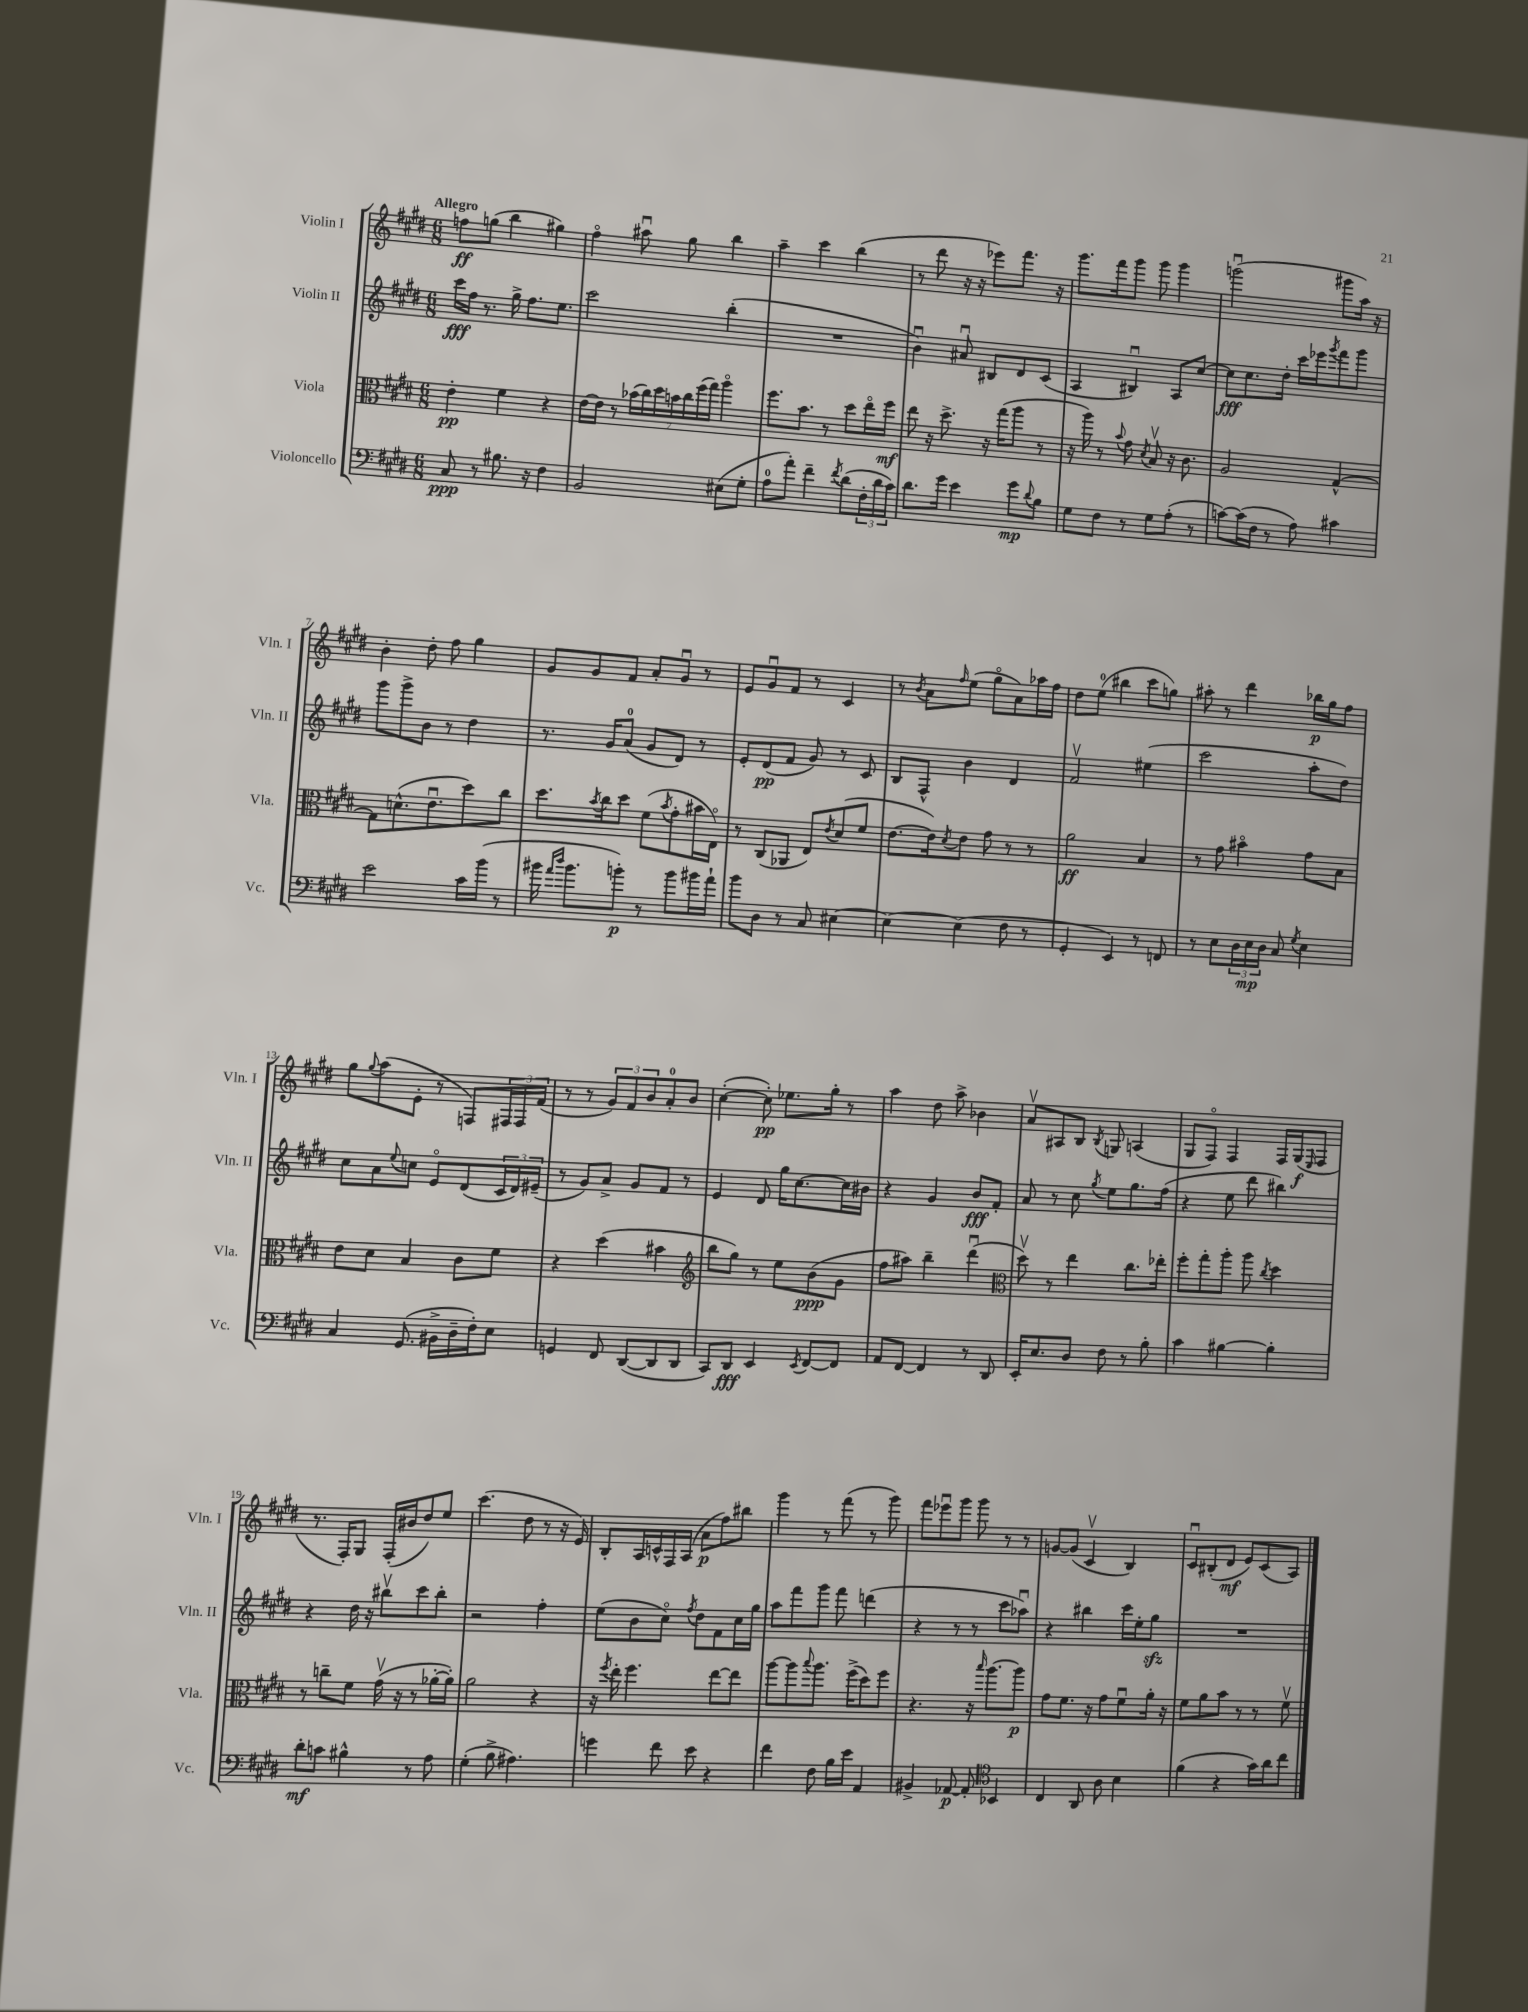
<<
\new StaffGroup <<
\new Staff = "s0" \with { instrumentName = "Violin I" shortInstrumentName = "Vln. I" } {
    \clef treble \key e \major \numericTimeSignature \time 6/8 \tempo "Allegro"
    f''8\ff g''8( b''4 gis''4) |
    fis''4\flageolet ais''8\downbow gis''8 b''4 |
    a''4-- cis'''4 b''4( |
    r8 dis'''8 r16 r16 ees'''8) fis'''8. r16 |
    gis'''8. fis'''16 gis'''8 gis'''8 gis'''4 |
    g'''2\downbow( gis'''8 a''16) r16 |
    b'4-. dis''8-. fis''8 gis''4 |
    gis'8 gis'8 fis'8 a'8-. gis'8\downbow r8 |
    e'8 gis'8\downbow fis'8 r8 cis'4 |
    r8 \acciaccatura { b'8 } a'8 \grace { fis''16 } e''8( gis''8\flageolet a'8) aes''16 fis''16 |
    dis''8 e''8-0( bis''4 cis'''8 g''8) |
    ais''8-. r8 dis'''4 bes''16\p gis''16 fis''8 |
    gis''8 \appoggiatura { gis''8 } a''8( e'8-. r8 f8) \tuplet 3/2 { fis16 fis16 fis'16( } |
    r8 r8 \tuplet 3/2 { gis'8) fis'8 b'8 } a'8-0-. b'8 |
    cis''4~-.( cis''8-.\pp) ees''8. gis''16-. r8 |
    a''4 dis''8 a''8-> bes'4 |
    a'8\upbow ais8 b8 \acciaccatura { b8 } g8 a4( |
    gis8 fis8\flageolet) fis4 fis16 gis16\f( \grace { e16 } fis8 |
    r8. fis16-.) gis8 fis16-.( bis'16 dis''8) e''8 |
    cis'''4.( dis''8 r8 r16 e'16) |
    b8-. a16 c'16-^ fis16 a16( a'8\p fis''8) bis''8 |
    gis'''4 r8 fis'''8( r8 gis'''8) |
    fis'''8 ees'''8\downbow gis'''8 gis'''8 r8 r8 |
    g'8~ g'8( cis'4\upbow b4) |
    cis'8\downbow bis8-.( dis'8\mf e'8) cis'8( a8) \bar "|." |
}
\new Staff = "s1" \with { instrumentName = "Violin II" shortInstrumentName = "Vln. II" } {
    \clef treble \key e \major \numericTimeSignature \time 6/8
    cis'''16\fff fis''16 r8. gis''16-> fis''8. e''8. |
    cis'''2 b''4-.( |
    R2. |
    b'4\downbow) ais'8\downbow bis8 dis'8 cis'8( |
    a4 bis4\downbow) a8 cis''8~ |
    cis''8\fff cis''8. dis''16-. cis'''16 ees'''16 \acciaccatura { gis'''8 } fis'''8 gis'''8 |
    gis'''8 gis'''8-> b'8 r8 dis''4 |
    r8. gis'16 a'8-0( gis'8 dis'8) r8 |
    e'8-. dis'8\pp( fis'8 gis'8) r8 cis'8 |
    b8 fis8-^ b'4 dis'4 |
    fis'2\upbow eis''4( |
    cis'''2 a''8-. dis''8) |
    cis''8 a'8 \appoggiatura { e''8 } c''8 e'8\flageolet dis'8( \tuplet 3/2 { cis'16 dis'16) eis'16--( } |
    r8 gis'8) a'8-> gis'8 fis'8 r8 |
    e'4 dis'8 gis''16 cis''8.~ cis''16 bis'16 |
    r4 gis'4 b'8\fff fis'8-. |
    a'8 r8 cis''8 \acciaccatura { gis''8 } e''8 gis''8. fis''16( |
    r4 e''8 dis'''8 bis''4) |
    r4 dis''16 r16 bis''8\upbow cis'''8 bis''8-. |
    r2 fis''4-. |
    e''8( b'8 cis''8\flageolet) \acciaccatura { fis''8 } dis''8 fis'8 cis''16 gis''16 |
    a''8 fis'''8 gis'''8 fis'''8 d'''4( |
    r4 r8 r8 cis'''8 aes''8\downbow) |
    r4 bis''4 cis'''16 e''16-. gis''8\sfz |
    R2. \bar "|." |
}
\new Staff = "s2" \with { instrumentName = "Viola" shortInstrumentName = "Vla." } {
    \clef alto \key e \major \numericTimeSignature \time 6/8
    e'4-.\pp fis'4 r4 |
    e'16~ e'16 r8 \tuplet 7/4 { bes'16( cis''16) dis''16 b'16 cis''16 fis''16( gis''16) } a''4\flageolet |
    fis''8. b'8. r8 dis''8 e''16\flageolet fis''16\mf |
    e''8 r16 dis''8.-> r16 gis''16( a''8 r8 |
    r16 a''16) r8 \appoggiatura { b'8 } gis'8 \acciaccatura { dis'8 } b8\upbow r16 cis'8. |
    a2 gis4~-^ |
    gis8 d'8.-^( e'8.\downbow dis''8) cis''8 |
    dis''8. \acciaccatura { b'8 } cis''16 dis''8 fis'8( \acciaccatura { b'8 } gis'8-. bis'16 e16\flageolet) |
    r8 cis8( aes,8 e8) \acciaccatura { e'8 } dis'8( fis'8 |
    e'8.~ e'16) \acciaccatura { dis'8 } e'8 gis'8 r8 r8 |
    a'2\ff b4 |
    r8 gis'8 bis'4\flageolet gis'8 b8 |
    e'8 dis'8 b4 cis'8 fis'8 |
    r4 dis''4( bis'4 |
    \clef treble b''8 gis''8) r8 e''8 b'8\ppp( gis'8 |
    fis''8 ais''8) b''4-- dis'''4\downbow( |
    \clef alto dis''8\upbow) r8 e''4 cis''8. ees''16-. |
    fis''8-. gis''8-. a''8-. a''8 \acciaccatura { cis''8 } dis''4 |
    r8 c''8-- fis'8 gis'16\upbow( r16 r8 aes'16~-. aes'16-.) |
    a'2 r4 |
    r16 \acciaccatura { fis''8 } e''16-. fis''4. e''8~ e''8 |
    a''8~ a''8 \appoggiatura { b''8 } a''8. fis''16->( dis''8) fis''8 |
    r4. r16 \grace { b''16 } a''8.~ a''8\p |
    gis'8 fis'8. r16 gis'8 fis'8\downbow a'16-. r16 |
    fis'8 a'8 b'8 r8 r8 fis'8\upbow \bar "|." |
}
\new Staff = "s3" \with { instrumentName = "Violoncello" shortInstrumentName = "Vc." } {
    \clef bass \key e \major \numericTimeSignature \time 6/8
    cis8\ppp r8 bis8. r16 fis4 |
    b,2 eis8( gis8-. |
    a8-0 a'8-.) fis'4-- \acciaccatura { fis'8 } dis'8( \tuplet 3/2 { fis16-. dis'16 cis'16) } |
    dis'8. gis'16 e'4 gis'8\mp \appoggiatura { dis'8 } b8 |
    gis8 fis8 r8 gis8 a8-.( r8 |
    c'8~) c'16( fis16 r8 a8) cis'4 |
    e'2 cis'16 b'16( r8 |
    bis'16 \grace { a'16 dis''16 } bis'8. b'8-.\p) r8 b'8 bis'16 a'16-! |
    b'8 dis8 r8 cis8 eis4~ |
    eis4~ eis4( fis8 r8 |
    gis,4-. e,4) r8 f,8 |
    r8 e8 \tuplet 3/2 { dis16 e16\mp dis16 } cis8 \acciaccatura { gis8 } e4 |
    cis4 gis,8.( bis,16-> dis16-- fis16-.) e8 |
    g,4 fis,8 dis,8~( dis,8 dis,8 |
    cis,8) dis,8\fff e,4 \acciaccatura { e,8 } fis,8~ fis,8 |
    a,8 fis,8~ fis,4 r8 dis,8 |
    e,16-. e8. dis8 fis8 r8 b8-. |
    cis'4 bis4~ bis4-. |
    dis'8-.\mf c'8 bis4-^ r8 a8 |
    gis4-.( b8-> ais4.) |
    g'4 fis'8 e'8 r4 |
    fis'4 fis8 b16 e'16 a,4 |
    bis,4-> aes,8~\p aes,8-. \clef tenor bes,4 |
    cis4 a,8 a8 b4 |
    fis'4( r4 gis'16) a'16 cis''8 \bar "|." |
}
>>
>>
